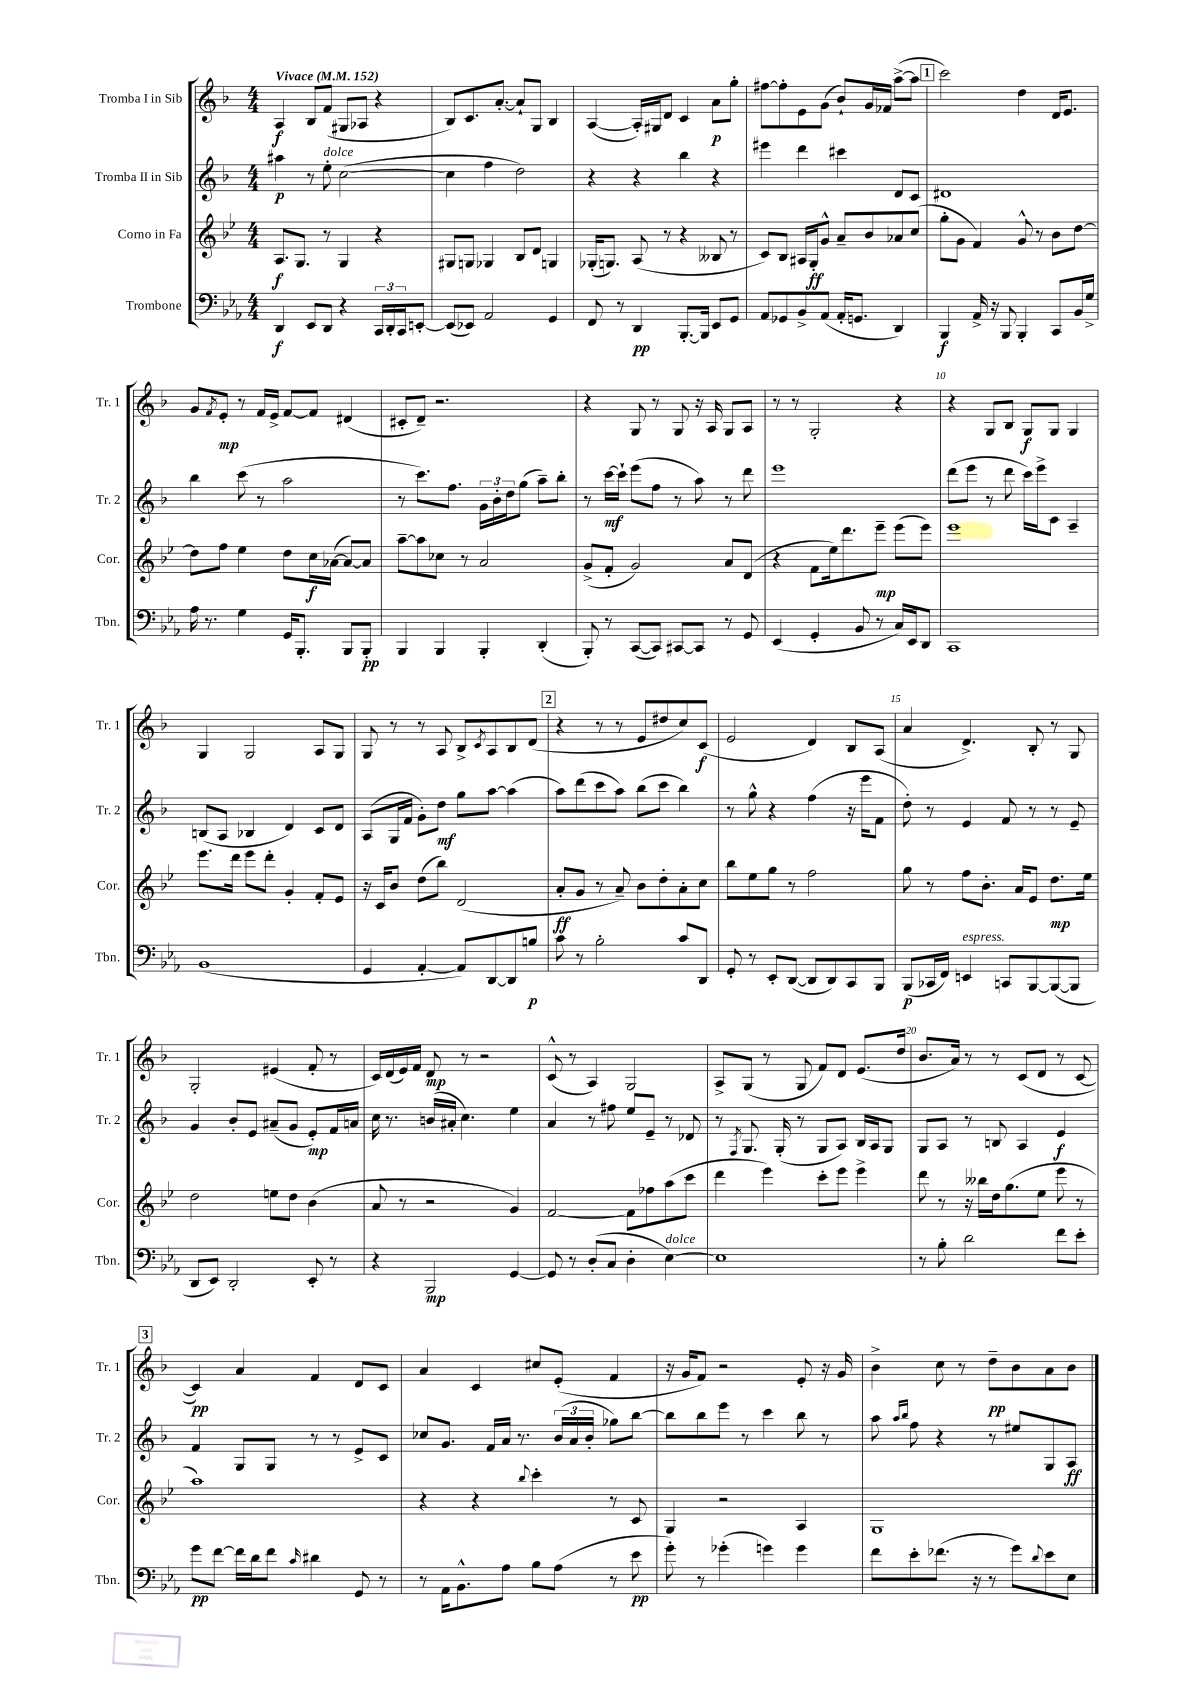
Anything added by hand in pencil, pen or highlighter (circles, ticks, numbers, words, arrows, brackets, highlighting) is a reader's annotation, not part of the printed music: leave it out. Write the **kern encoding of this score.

**kern	**dynam	**kern	**dynam	**kern	**dynam	**kern	**dynam
*part4	*part4	*part3	*part3	*part2	*part2	*part1	*part1
*staff4	*staff4	*staff3	*staff3	*staff2	*staff2	*staff1	*staff1
*I"Trombone	*	*I"Corno in Fa	*	*I"Tromba II in Sib	*	*I"Tromba I in Sib	*
*I'Tbn.	*	*I'Cor.	*	*I'Tr. 2	*	*I'Tr. 1	*
*clefF4	*	*clefG2	*	*clefG2	*	*clefG2	*
*k[b-e-a-]	*	*k[b-e-]	*	*k[b-]	*	*k[b-]	*
*M4/4	*	*M4/4	*	*M4/4	*	*M4/4	*
*MM152	*	*MM152	*	*MM152	*	*MM152	*
=1	=1	=1	=1	=1	=1	=1	=1
!	!	!	!	!	!	!LO:TX:a:B:t=Vivace	!
4DD/	f	8.A/L	f	4aa#X\	p	4A/	f
.	.	8.G/J	.	.	.	.	.
8EE-/L	.	.	.	8r	.	8B-/L	.
!	!	!	!	!LO:TX:a:i:t=dolce	!	!	!
8DD/J	.	8r	.	8ee'\	.	(8f/J	.
4r	.	4G/	.	([2cc\	.	8G#X/L	.
.	.	.	.	.	.	8A-X/J	.
24CC/LL	.	4r	.	.	.	4r	.
24DD'/	.	.	.	.	.	.	.
24CC/J	.	.	.	.	.	.	.
[8EEn'/J	.	.	.	.	.	.	.
=2	=2	=2	=2	=2	=2	=2	=2
(8EE/L]	.	8G#X/L	.	4cc\]	.	8B-/L)	.
8EE-X/J)	.	8Gn/J	.	.	.	8.c/	.
2AA-/	.	4G-X/	.	4ff\	.	.	.
.	.	.	.	.	.	[8.a'/J	.
.	.	8B-/L	.	2dd\)	.	8a`/L]	.
.	.	8d/J	.	.	.	8G/J	.
4GG/	.	4Gn/	.	.	.	4B-/	.
=3	=3	=3	=3	=3	=3	=3	=3
8FF/	.	(16G-X'/KL	.	4r	.	([4A/	.
.	.	8.Gn/J)	.	.	.	.	.
8r	.	.	.	.	.	.	.
4DD/	pp	(8A/	.	4r	.	16A'/LL])	.
.	.	.	.	.	.	16G#X/J	.
.	.	8r	.	.	.	8d/J	.
[8.BBB-'/L	.	4r	.	4bb-\	.	4c/	.
16BBB-/Jk]	.	.	.	.	.	.	.
8EE-/L	.	8B--X/	.	4r	.	8a\L	p
8GG/J	.	8r	.	.	.	8gg'\J	.
=4	=4	=4	=4	=4	=4	=4	=4
8AA-/L	.	8c/L)	.	4eee#X\	.	[8ff#X\L	.
8GG-X/	.	8B-/J	.	.	.	8ff#'\]	.
8BB-^/	.	16A#X/LL	.	4ddd\	.	8e\	.
.	.	16G'/J	ff	.	.	.	.
(8AA-/J	.	8g^^/J	.	.	.	(8g\J	.
16AA-'/KL	.	8a~/L	.	4ccc#X\	.	8b-`/L)	.
8.GGn/J	.	.	.	.	.	.	.
.	.	8b-/	.	.	.	16g/L	.
.	.	.	.	.	.	16f-X/JJ	.
4DD/)	.	8a-X/	.	8d/L	.	([8aa^\L	.
.	.	(8cc/J	.	8c/J	.	8aa\J]	.
!!LO:REH:place=s1:t=1
=5	=5	=5	=5	=5	=5	=5	=5
4BBB-/	f	8gg'\L	.	1d#X	.	2ccc\)	.
.	.	8g\J	.	.	.	.	.
16AA-^/	.	4f/)	.	.	.	.	.
16r	.	.	.	.	.	.	.
8BBB-/	.	.	.	.	.	.	.
4BBB-'/	.	8g^^/	.	.	.	4dd\	.
.	.	8r	.	.	.	.	.
8CC/L	.	8b-\L	.	.	.	16d/KL	.
.	.	.	.	.	.	8.e/J	.
16BB-/L	.	[8dd\J	.	.	.	.	.
16G^/JJ	.	.	.	.	.	.	.
!!LO:LB:g=z
=6	=6	=6	=6	=6	=6	=6	=6
16A-\	.	8dd\L]	.	4bb-\	.	8g/L	.
8.r	.	.	.	.	.	.	.
.	.	.	.	.	.	8qf/	.
.	.	8ff\J	.	.	.	8e'/J	mp
4G\	.	4ee-\	.	(8ccc\	.	8r	.
.	.	.	.	8r	.	16f/LL	.
.	.	.	.	.	.	16e^/JJ	.
16GG/KL	.	8dd\L	.	2aa\	.	[8f/L	.
8.BBB-'/J	.	.	.	.	.	.	.
.	.	16cc\L	f	.	.	8f/J]	.
.	.	([16a-X\JJ	.	.	.	.	.
8BBB-/L	.	8a-/L_)	.	.	.	(4d#X/	.
8BBB-'/J	pp	8a-/J]	.	.	.	.	.
=7	=7	=7	=7	=7	=7	=7	=7
4BBB-/	.	[8aa~\L	.	8r	.	8c#X'/L	.
.	.	8aa\]	.	8.ccc\L)	.	8d~/J)	.
4BBB-/	.	8cc-X\J	.	.	.	2.r	.
.	.	.	.	8.ff\J	.	.	.
.	.	8r	.	.	.	.	.
4BBB-'/	.	2a/	.	24g\LL	.	.	.
.	.	.	.	24b-'\	.	.	.
.	.	.	.	24dd\J	.	.	.
.	.	.	.	(8gg\J	.	.	.
(4DD'/	.	.	.	8aa~\L)	.	.	.
.	.	.	.	8bb-'\J	.	.	.
=8	=8	=8	=8	=8	=8	=8	=8
8BBB-'/)	.	(8g^/L	.	8r	.	4r	.
8r	.	8f'/J	.	[16ccc\LL	mf	.	.
.	.	.	.	16ccc`\JJ]	.	.	.
([8CC/L	.	2g/)	.	(8eee\L	.	8G/	.
8CC/J])	.	.	.	8ff\J	.	8r	.
[8CC#X/L	.	.	.	8r	.	8G/	.
8CC#/J]	.	.	.	8aa\)	.	16r	.
.	.	.	.	.	.	16A/	.
8r	.	8a/L	.	8r	.	8G/L	.
8GG/	.	(8d/J	.	8ddd\	.	8A/J	.
=9	=9	=9	=9	=9	=9	=9	=9
(4EE-/	.	4r	.	1eee	.	8r	.
.	.	.	.	.	.	8r	.
4GG'/	.	8f\L	.	.	.	2G'/	.
.	.	16ee-\k)	.	.	.	.	.
.	.	8.ddd\	.	.	.	.	.
8BB-/	.	.	.	.	.	.	.
8r	.	8eee-~\J	mp	.	.	.	.
16C/LL)	.	(8eee-\L	.	.	.	4r	.
16EE-/J	.	.	.	.	.	.	.
8DD/J	.	8eee-\J)	.	.	.	.	.
=10	=10	=10	=10	=10	=10	=10	=10
1CC	.	1eee-	.	(8ddd\L	.	4r	.
.	.	.	.	8eee\J	.	.	.
.	.	.	.	8r	.	8G/L	.
.	.	.	.	8ddd\	.	8B-/J	.
.	.	.	.	16ccc\LL)	.	8G/L	f
.	.	.	.	16eee^\J	.	.	.
.	.	.	.	8c\J	.	8G/J	.
.	.	.	.	4A~/	.	4G/	.
!!LO:LB:g=z
=11	=11	=11	=11	=11	=11	=11	=11
(1BB-	.	8.eee-\L	.	(8Bn/L	.	4G/	.
.	.	.	.	8A/J	.	.	.
.	.	16ddd\Jk	.	.	.	.	.
.	.	8eee-\L	.	4B-X/	.	2G/	.
.	.	8ddd'\J	.	.	.	.	.
.	.	4g'/	.	4d/)	.	.	.
.	.	8f'/L	.	8c/L	.	8A/L	.
.	.	8e-/J	.	8d/J	.	8G/J	.
=12	=12	=12	=12	=12	=12	=12	=12
4GG/	.	16r	.	(8A/L	.	8G/	.
.	.	16c/KL	.	.	.	.	.
.	.	8b-/J	.	16G/L	.	8r	.
.	.	.	.	16f/JJ	.	.	.
[4AA-'/	.	(8dd\L	.	8g'\L)	.	8r	.
.	.	8bb-\J)	.	8dd\J	mf	8A/	.
8AA-/L])	.	(2d/	.	8gg\L	.	8B-^/L	.
.	.	.	.	.	.	8qc/	.
[8DD/	.	.	.	[8aa\J	.	8A/	.
8DD/]	.	.	.	(4aa\]	.	8B-/	.
8Bn/J	p	.	.	.	.	(8d/J	.
!!LO:REH:place=s1:t=2
=13	=13	=13	=13	=13	=13	=13	=13
8c\	.	8a'/L	ff	8aa\L)	.	4r	.
8r	.	8g/J	.	(8ddd\	.	.	.
2B-'\	.	8r	.	8ccc\	.	8r	.
.	.	8a~/)	.	8aa\J)	.	8r	.
.	.	8b-\L	.	(8bb-\L	.	8e/L	.
.	.	8dd'\	.	8ccc\J	.	8dd#X/	.
8c/L	.	8a'\	.	4bb-\)	.	8cc/)	.
8DD/J	.	8cc\J	.	.	.	(8c/J	f
=14	=14	=14	=14	=14	=14	=14	=14
8GG'/	.	8bb-\L	.	8r	.	2e/	.
8r	.	8ee-\	.	8gg^^\	.	.	.
8EE-'/L	.	8gg\J	.	4r	.	.	.
([8DD/J	.	8r	.	.	.	.	.
8DD/L]	.	2ff\	.	(4ff\	.	4d/)	.
8DD/)	.	.	.	.	.	.	.
8CC/	.	.	.	16r	.	8B-/L	.
.	.	.	.	16eee\KL	.	.	.
8BBB-/J	.	.	.	8f\J	.	(8A/J	.
=15	=15	=15	=15	=15	=15	=15	=15
(8BBB-/L	p	8gg\	.	8dd'\)	.	4a/	.
16CC-X/L	.	8r	.	8r	.	.	.
16FF/JJ)	.	.	.	.	.	.	.
!LO:TX:a:i:t=espress.	!	!	!	!	!	!	!
4EEn/	.	8ff\L	.	4e/	.	4.d^/)	.
.	.	8.b-'\J	.	.	.	.	.
8CCn/L	.	.	.	8f/	.	.	.
.	.	16a/KL	.	.	.	.	.
[8BBB-/	.	8e-/J	.	8r	.	8B-'/	.
(8BBB-/_	.	8.dd\L	mp	8r	.	8r	.
8BBB-/J]	.	.	.	8e~/	.	8G/	.
.	.	16ee-\Jk	.	.	.	.	.
!!LO:LB:g=z
=16	=16	=16	=16	=16	=16	=16	=16
8DD/L	.	2dd\	.	4g/	.	2G'/	.
8EE-/J)	.	.	.	.	.	.	.
2DD'/	.	.	.	8b-'/L	.	.	.
.	.	.	.	8e/J	.	.	.
.	.	8een\L	.	(8a#X~/L	.	(4e#X/	.
.	.	8dd\J	.	8g/J	.	.	.
8EE-'/	.	(4b-\	.	8e'/L)	mp	8f'/	.
8r	.	.	.	16f/L	.	8r	.
.	.	.	.	16an/JJ	.	.	.
=17	=17	=17	=17	=17	=17	=17	=17
4r	.	8a/	.	16cc\	.	16c/LL)	.
.	.	.	.	8.r	.	(16d/	.
.	.	8r	.	.	.	16e/)	.
.	.	.	.	.	.	16f/JJ	.
2BBB-/	mp	2r	.	(16bn/LL	.	8d/	mp
.	.	.	.	16a#X'/JJ	.	.	.
.	.	.	.	4.cc\)	.	8r	.
.	.	.	.	.	.	2r	.
[4GG/	.	4g/)	.	4ee\	.	.	.
=18	=18	=18	=18	=18	=18	=18	=18
8GG/]	.	[2f/	.	4a/	.	(8c^^/	.
8r	.	.	.	.	.	8r	.
(8D'/L	.	.	.	8r	.	4A/)	.
8C/J	.	.	.	8ff#X\	.	.	.
4D'\	.	8f\L]	.	8ee/L	.	2G/	.
.	.	8ff-X\	.	8e~/J	.	.	.
!LO:TX:a:i:t=dolce	!	!	!	!	!	!	!
[4E-\)	.	(8aa\	.	8r	.	.	.
.	.	8ccc\J	.	8d-X/	.	.	.
=19	=19	=19	=19	=19	=19	=19	=19
1E-]	.	4ddd\	.	8r	.	8A^/L	.
.	.	.	.	8qF/	.	.	.
.	.	.	.	8.G/	.	(8G/J	.
.	.	4eee-\)	.	.	.	8r	.
.	.	.	.	(16G'/	.	.	.
.	.	.	.	8r	.	8G/	.
.	.	8ccc'\L	.	8G/L	.	8f/L)	.
.	.	8eee-\J	.	8A/J)	.	8d/J	.
.	.	4eee-^\	.	16B-/LL	.	(8.e/L	.
.	.	.	.	16A/J	.	.	.
.	.	.	.	8G/J	.	.	.
.	.	.	.	.	.	16dd/Jk	.
=20	=20	=20	=20	=20	=20	=20	=20
8r	.	8ddd\	.	8G/L	.	8.b-/L	.
8B-'\	.	8r	.	8A/J	.	.	.
.	.	.	.	.	.	16a/Jk)	.
2d\	.	16r	.	8r	.	8r	.
.	.	16bb--X\LL	.	.	.	.	.
.	.	16dd\J	.	8Bn/	.	8r	.
.	.	(8.gg\	.	.	.	.	.
.	.	.	.	4A/	.	(8c/L	.
.	.	8ee-\J	.	.	.	8d/J	.
8f\L	.	8eee-\	.	4e/	f	8r	.
8e-'\J	.	8r	.	.	.	[8c/	.
!!LO:LB:g=z
!!LO:REH:place=s1:t=3
=21	=21	=21	=21	=21	=21	=21	=21
8g\L	pp	1aa)	.	4f/	.	4c/])	pp
[8f\J	.	.	.	.	.	.	.
16f\LL]	.	.	.	8G/L	.	4a/	.
16d\J	.	.	.	.	.	.	.
8f\J	.	.	.	8G/J	.	.	.
16qqc/	.	.	.	.	.	.	.
4d#X\	.	.	.	8r	.	4f/	.
.	.	.	.	8r	.	.	.
8GG/	.	.	.	8e^/L	.	8d/L	.
8r	.	.	.	8c/J	.	8c/J	.
=22	=22	=22	=22	=22	=22	=22	=22
8r	.	4r	.	8cc-X/L	.	4a/	.
16AA-\KL	.	.	.	8.g/J	.	.	.
8.BB-^^\	.	.	.	.	.	.	.
.	.	4r	.	.	.	4c/	.
.	.	.	.	16f/LL	.	.	.
8A-\J	.	.	.	16a/JJ	.	.	.
.	.	.	.	8.r	.	.	.
.	.	8qqbb-/	.	.	.	.	.
8B-\L	.	4ccc'\	.	.	.	8cc#X/L	.
(8A-\J	.	.	.	(24b-/LL	.	(8e'/J	.
.	.	.	.	24a/	.	.	.
.	.	.	.	24b-'/JJ	.	.	.
8r	.	8r	.	8gg-X\L)	.	4f/	.
8e-\	pp	8c/	.	[8bb-\J	.	.	.
=23	=23	=23	=23	=23	=23	=23	=23
8g'\)	.	4G/	.	8bb-\L]	.	16r	.
.	.	.	.	.	.	16g/KL	.
8r	.	.	.	8bb-\	.	8f/J)	.
(4g-X'\	.	2r	.	8eee\J	.	2r	.
.	.	.	.	8r	.	.	.
4gn\)	.	.	.	4ccc\	.	.	.
4g\	.	4A/	.	8bb-\	.	8e'/	.
.	.	.	.	8r	.	16r	.
.	.	.	.	.	.	16g/	.
=24	=24	=24	=24	=24	=24	=24	=24
8f\L	.	1G	.	8aa\	.	4b-^\	.
.	.	.	.	16qqaa/LL	.	.	.
.	.	.	.	16qqbb-/JJ	.	.	.
8e-'\	.	.	.	8ff\	.	.	.
(8.f-X\J	.	.	.	4r	.	8cc\	.
.	.	.	.	.	.	8r	.
16r	.	.	.	.	.	.	.
8r	.	.	.	8r	.	8dd~\L	pp
8g\L)	.	.	.	8ee#X/L	.	8b-\	.
8qqd/	.	.	.	.	.	.	.
8e-\	.	.	.	8G/	.	8a\	.
8E-\J	.	.	.	8A/J	ff	8b-\J	.
==	==	==	==	==	==	==	==
*-	*-	*-	*-	*-	*-	*-	*-
